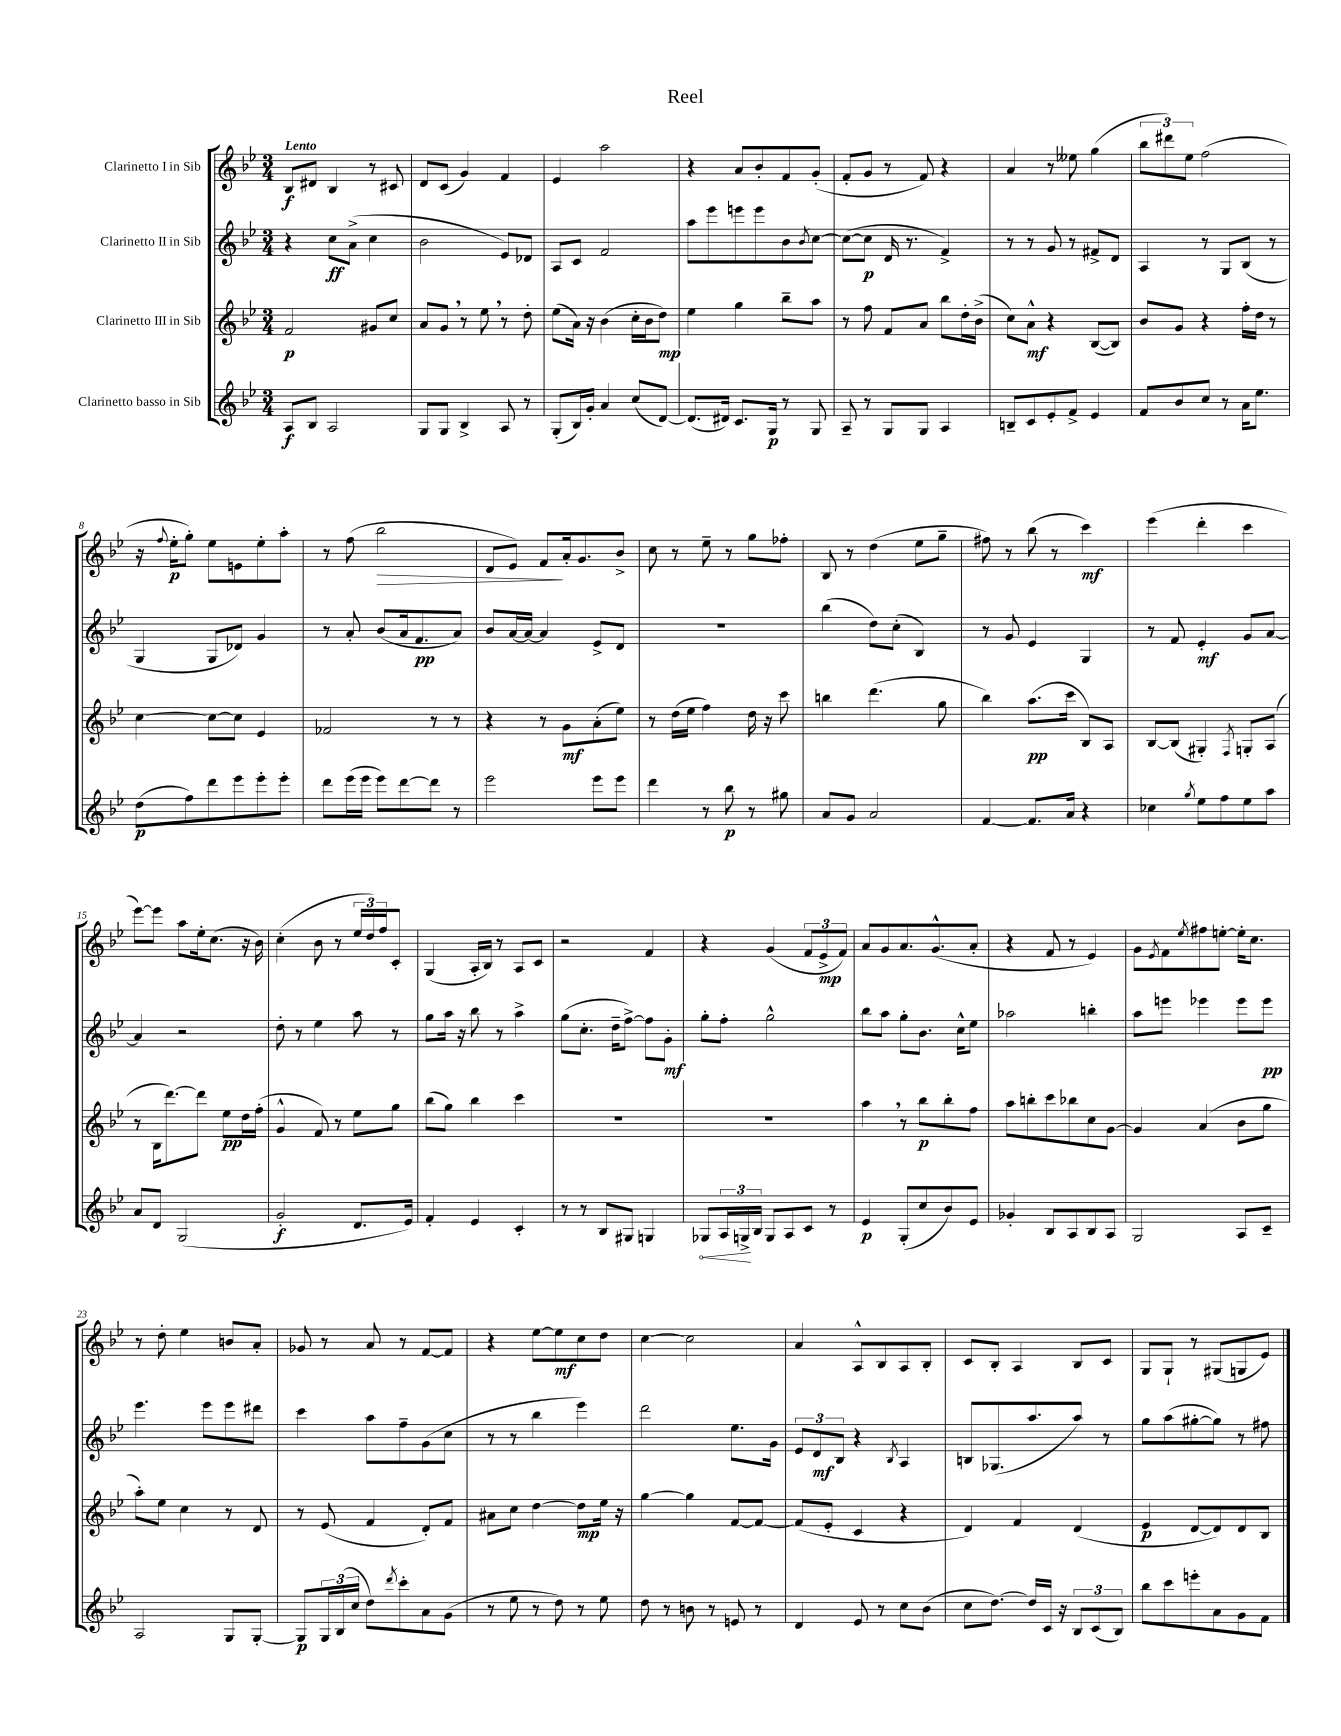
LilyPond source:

\header { title = "Reel" }
<<
\new StaffGroup <<
\new Staff = "s0" \with { instrumentName = "Clarinetto I in Sib" } {
    \clef treble \key bes \major \numericTimeSignature \time 3/4 \tempo "Lento"
    bes8\f dis'8 bes4 r8 cis'8 |
    d'8 c'8( g'4) f'4 |
    ees'4 a''2 |
    r4 a'8 bes'8-. f'8 g'8-.( |
    f'8-. g'8 r8 f'8) r4 |
    a'4 r8 eeses''8 g''4( |
    \tuplet 3/2 { bes''8 dis'''8) ees''8 } f''2( |
    r16 \appoggiatura { f''8 } ees''16-.\p g''8-.) ees''8 e'8 ees''8-. a''8-. |
    r8 f''8( bes''2\> |
    d'8 ees'8) f'8\! a'16-. g'8. bes'8-> |
    c''8 r8 ees''8-- r8 g''8 fes''8-. |
    bes8 r8 d''4( ees''8 g''8-- |
    fis''8) r8 bes''8( r8 c'''4\mf) |
    ees'''4( d'''4-. c'''4 |
    ees'''8~) ees'''8 a''8 ees''16-. c''8.( r16 bes'16) |
    c''4-.( bes'8 r8 \tuplet 3/2 { ees''16 d''16) f''16 } c'8-. |
    g4( a16-. bes16) r8 a8 c'8 |
    r2 f'4 |
    r4 g'4( \tuplet 3/2 { f'8 ees'8->\mp f'8) } |
    a'8 g'8 a'8. g'8.-^( a'8-. |
    r4 f'8 r8 ees'4) |
    g'8 \acciaccatura { ees'8 } f'8 \acciaccatura { ees''8 } fis''8 e''8~-. e''16-. c''8. |
    r8 d''8-. ees''4 b'8 a'8-. |
    ges'8 r8 a'8 r8 f'8~ f'8 |
    r4 ees''8~ ees''8\mf c''8 d''8 |
    c''4~ c''2 |
    a'4 a8-^ bes8 a8 bes8-. |
    c'8 bes8-. a4 bes8 c'8 |
    g8 g8-! r8 gis8( g8 ees'8) \bar "|." |
}
\new Staff = "s1" \with { instrumentName = "Clarinetto II in Sib" } {
    \clef treble \key bes \major \numericTimeSignature \time 3/4
    r4 c''8\ff a'8->( c''4 |
    bes'2 ees'8) des'8 |
    a8 c'8 f'2 |
    a''8 ees'''8 e'''8 e'''8 bes'8 \acciaccatura { bes'8 } c''8~ |
    c''8~( c''8\p d'16 r8. f'4->) |
    r8 r8 g'8 r8 fis'8-> d'8 |
    a4 r8 g8 bes8( r8 |
    g4 g8 des'8) g'4 |
    r8 a'8-. bes'8( a'16 f'8.\pp a'8) |
    bes'8 a'16~ a'16~ a'4 ees'8-> d'8 |
    R2. |
    bes''4( d''8) c''8-.( bes4) |
    r8 g'8 ees'4 g4 |
    r8 f'8 ees'4-.\mf g'8 a'8~ |
    a'4 r2 |
    d''8-. r8 ees''4 a''8 r8 |
    g''8 a''16 r16 bes''8 r8 a''4-> |
    g''8( c''8.-. d''16-- f''8~->) f''8 g'8-.\mf |
    g''8-. f''8-. g''2-^ |
    bes''8 a''8 g''8-. bes'8. c''16-^ ees''8 |
    aes''2 b''4-. |
    a''8 e'''8 ees'''4 ees'''8 ees'''8\pp |
    ees'''4. ees'''8 ees'''8 dis'''8 |
    c'''4 a''8 f''8-- g'8( c''8 |
    r8 r8 bes''4 ees'''4) |
    d'''2 ees''8. g'16 |
    \tuplet 3/2 { ees'8 d'8\mf bes8 } r4 \acciaccatura { bes8 } a4 |
    b8 ges8.( a''8. a''8) r8 |
    g''8 a''8( gis''8~-. gis''8) r8 fis''8 \bar "|." |
}
\new Staff = "s2" \with { instrumentName = "Clarinetto III in Sib" } {
    \clef treble \key bes \major \numericTimeSignature \time 3/4
    f'2\p gis'8 c''8 |
    a'8 g'8 \breathe r8 ees''8 \breathe r8 d''8-. |
    ees''8( a'16) r16 bes'4( c''16-. bes'16 d''8\mp) |
    ees''4 g''4 bes''8-- a''8 |
    r8 f''8 f'8 a'8 bes''8 d''16-. bes'16->( |
    c''8) a'8-^\mf r4 bes8~( bes8) |
    bes'8 g'8 r4 f''16-. d''16 r8 |
    c''4~ c''8~ c''8 ees'4 |
    fes'2 r8 r8 |
    r4 r8 g'8\mf a'8-.( ees''8) |
    r8 d''16( ees''16 f''4) d''16 r16 c'''8 |
    b''4 d'''4.( g''8 |
    bes''4) a''8.\pp( c'''16 bes8) a8 |
    bes8~ bes8( gis4-.) \acciaccatura { f8 } g8-. a8( |
    r8 bes16 d'''8.~) d'''8 ees''8\pp d''16 f''16-.( |
    g'4-^ f'8) r8 ees''8 g''8 |
    bes''8( g''8) bes''4 c'''4 |
    R2. |
    R2. |
    a''4 \breathe r8 bes''8\p bes''8-. f''8 |
    a''8 b''8-. c'''8 bes''8 c''8 g'8~ |
    g'4 a'4( bes'8 g''8 |
    a''8-.) ees''8 c''4 r8 d'8 |
    r8 ees'8( f'4 d'8-.) f'8 |
    ais'8 c''8 d''4~ d''8\mp ees''16 r16 |
    g''4~ g''4 f'8~ f'8~ |
    f'8( ees'8-. c'4 r4 |
    d'4) f'4 d'4( |
    ees'4\p d'8~ d'8) d'8 bes8 \bar "|." |
}
\new Staff = "s3" \with { instrumentName = "Clarinetto basso in Sib" } {
    \clef treble \key bes \major \numericTimeSignature \time 3/4
    a8\f bes8 a2 |
    g8 g8 bes4-> a8 r8 |
    g8-.( bes16) g'16-. a'4 c''8( d'8~) |
    d'8.( dis'16) c'8. g16\p r8 g8 |
    a8-- r8 g8 g8 a4 |
    b8-- c'8 ees'8-. f'8-> ees'4 |
    f'8 bes'8 c''8 r8 a'16 ees''8. |
    d''8\p( f''8) d'''8 ees'''8 ees'''8-. ees'''8-. |
    d'''8 ees'''16( ees'''16 ees'''8) d'''8~ d'''8 r8 |
    ees'''2 ees'''8 ees'''8 |
    d'''4 r8 bes''8\p r8 gis''8 |
    a'8 g'8 a'2 |
    f'4~ f'8. a'16 r4 |
    ces''4 \acciaccatura { g''8 } ees''8 f''8 ees''8 a''8 |
    a'8 d'8 g2( |
    g'2-.\f d'8. ees'16) |
    f'4-. ees'4 c'4-. |
    r8 r8 bes8 gis8 g4 |
    \once \override Hairpin.circled-tip = ##t ges8\< \tuplet 3/2 { a16 g16->\! bes16 } g8 a8 c'8 r8 |
    ees'4\p g8-.( c''8 bes'8) ees'8 |
    ges'4-. bes8 a8 bes8 a8 |
    g2 a8 c'8-- |
    a2 g8 g8~-. |
    g8\p \tuplet 3/2 { g16 bes16( c''16 } d''8) \acciaccatura { d'''8 } c'''8-. a'8 g'8( |
    r8 ees''8 r8 d''8) r8 ees''8 |
    d''8 r8 b'8 r8 e'8 r8 |
    d'4 ees'8 r8 c''8 bes'8( |
    c''8 d''8.~) d''16 c'16 r16 \tuplet 3/2 { bes8 c'8( bes8) } |
    bes''8 c'''8 e'''8-. a'8 g'8 f'8 \bar "|." |
}
>>
>>
